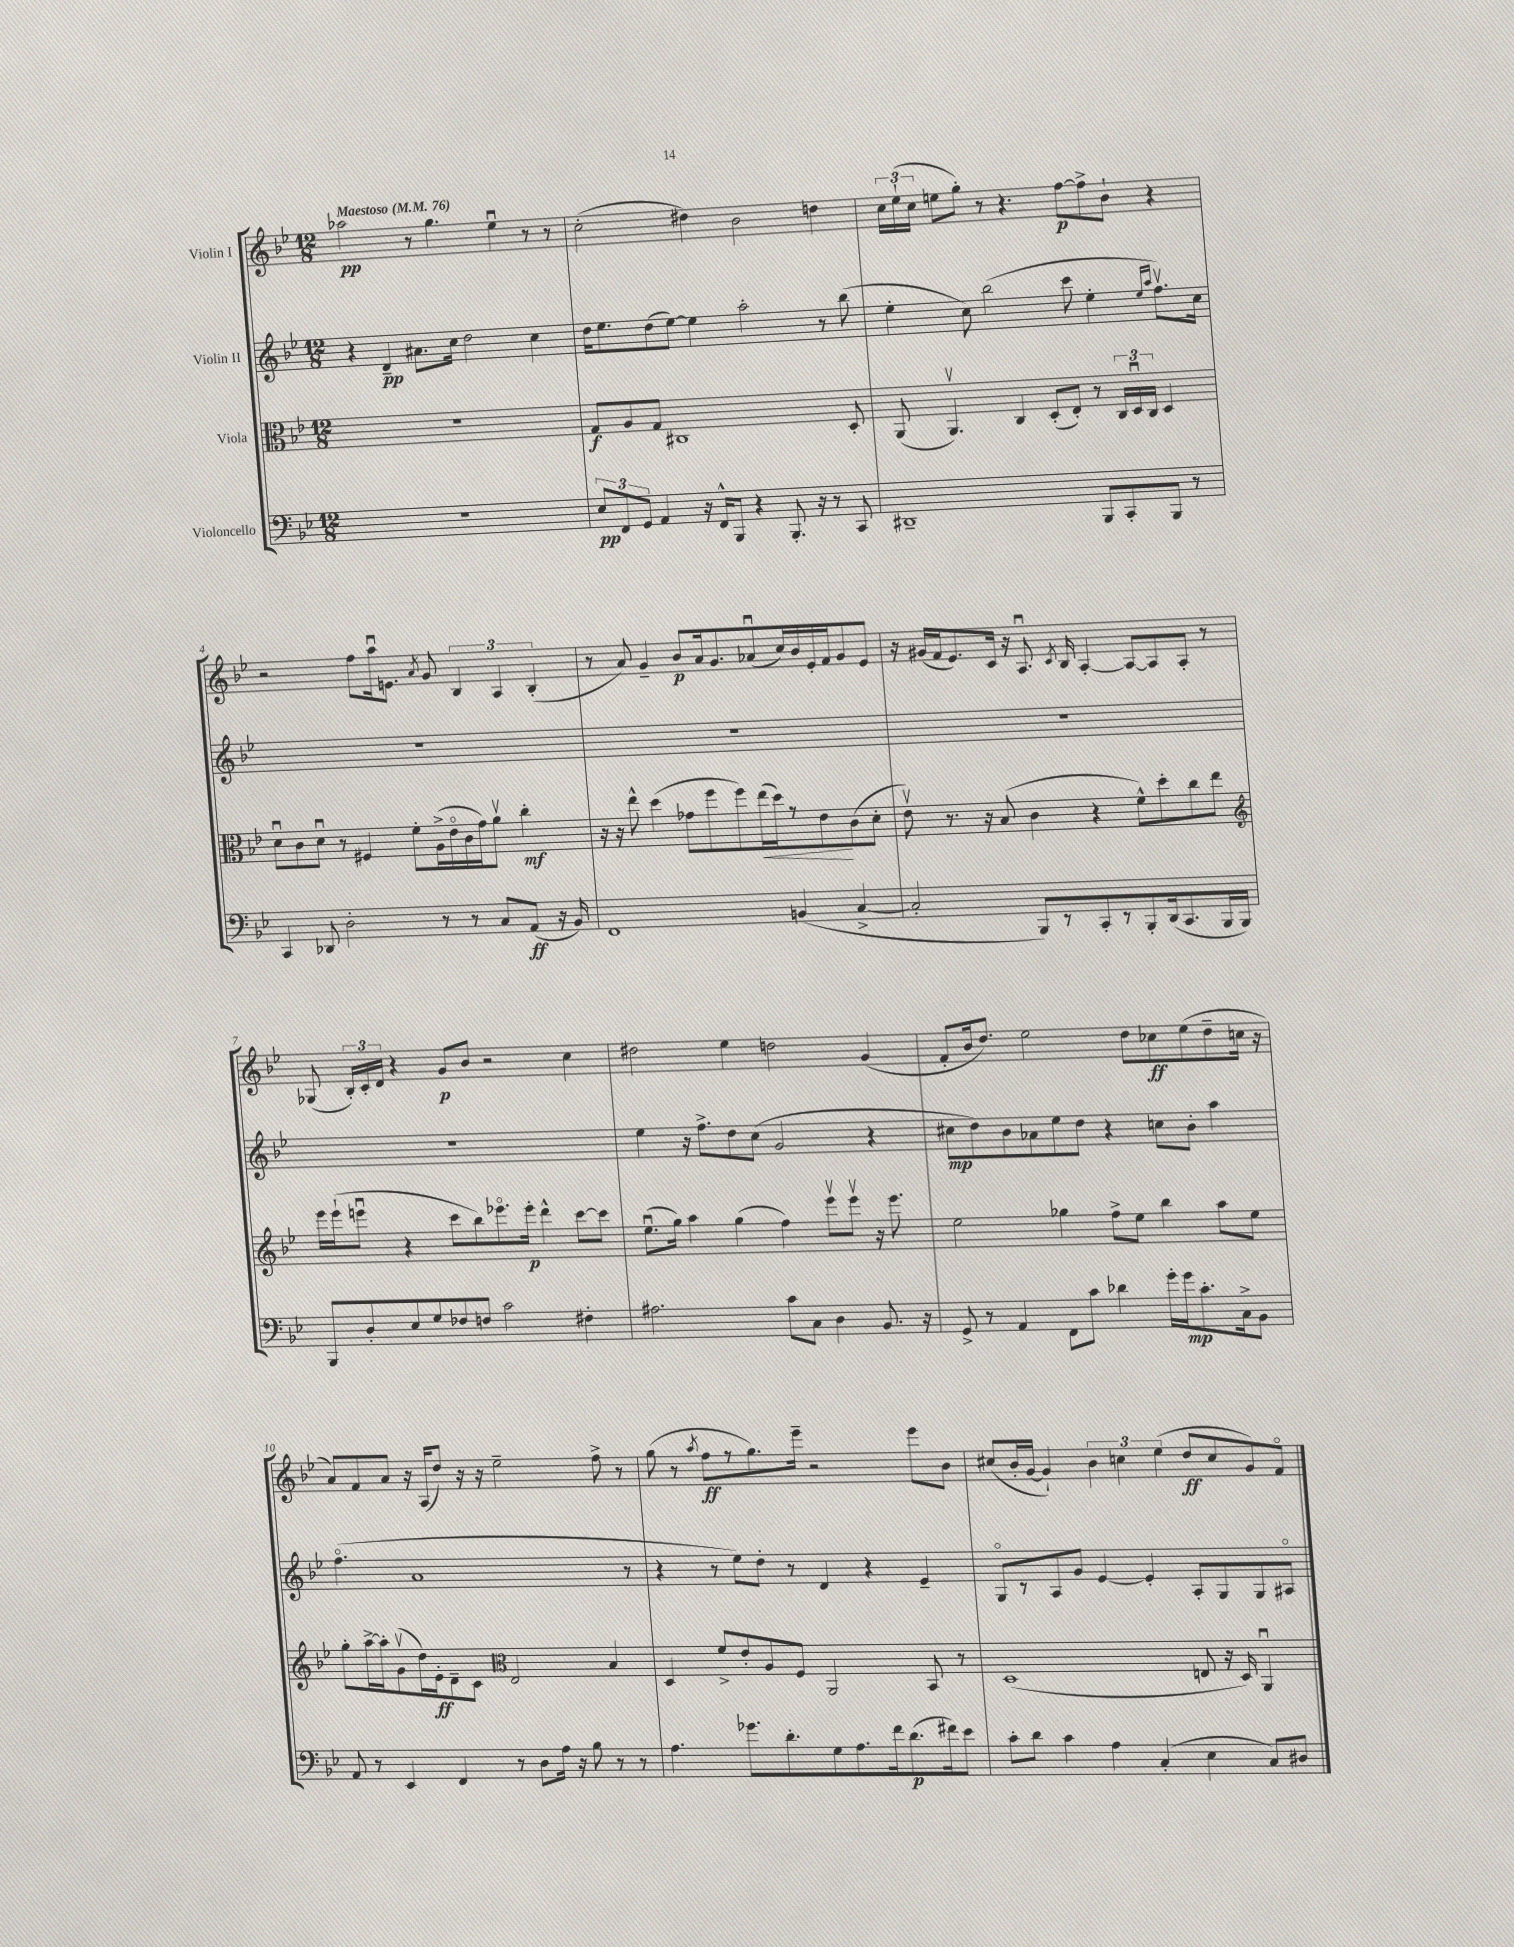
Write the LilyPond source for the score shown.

<<
\new StaffGroup <<
\new Staff = "s0" \with { instrumentName = "Violin I" } {
    \clef treble \key bes \major \numericTimeSignature \time 12/8 \tempo "Maestoso" 4 = 76
    \autoBeamOff aes''2\pp r8 g''4. ees''4\downbow r8 r8 |
    c''2-.( dis''4) bes'2 d''4 |
    \tuplet 3/2 { c''16[ ees''16-!( c''16] } e''8[ g''8]-.) r8 r4. f''8[~\p f''8-> bes'8]-! r4 |
    r2 f''8[ a''16\downbow e'8.] \acciaccatura { a'8 } g'8 \tuplet 3/2 { bes4 a4 bes4-.( } |
    r8 a'8) g'4-- bes'8[\p a'16 g'8. aes'8\downbow( c''16) bes'16 ees'16-. f'16 g'8 ees'8] |
    r16 gis'16[( f'16 ees'8.) c'16] r16 a8.\downbow \acciaccatura { c'8 } bes16 a4~-. a8[~ a8 a8]-. r8 |
    ges8( \tuplet 3/2 { bes16[-.) c'16-. d'16] } r4 g'8[\p bes'8] r2 c''4 |
    dis''2 ees''4 d''2 g'4( |
    f'8[-. bes'16 d''8.]) ees''2 d''8[ ces''8\ff ees''8( d''8-- c''16] r16 |
    a'8[) f'8 a'8] r16 a16[( d''8]) r16 r16 ees''2-- f''8-> r8 |
    g''8( r8 \acciaccatura { a''8 } f''8[\ff r8 g''8.) ees'''16]-- r2 ees'''8[ bes'8] |
    cis''8[( bes'16-. g'16]~ g'4-!) \tuplet 3/2 { bes'4 c''4 ees''4( } d''8[\ff c''8 g'8) f'8]\flageolet \bar "|." |
}
\new Staff = "s1" \with { instrumentName = "Violin II" } {
    \clef treble \key bes \major \numericTimeSignature \time 12/8
    \autoBeamOff r4 d'4--\pp ais'8.[ c''16] d''2 c''4 |
    d''16[ ees''8. d''8( ees''8]~) ees''4 a''2-. r8 bes''8( |
    ees''4-. c''8) bes''2( c'''8 ees''4-. \grace { ees''16[ a''16] } f''8.[\upbow) c''16] |
    R1. |
    R1. |
    R1. |
    R1. |
    ees''4 r16 f''8.[-> d''8 c''8]( g'2 r4 |
    cis''8[\mp d''8) bes'8 aes'8 ees''8 d''8] r4 c''8[ bes'8]-. a''4 |
    f''4.\flageolet( a'1 r8 |
    r4 r8 ees''8[) d''8]-. r8 d'4 r4 ees'4-- |
    g8[\flageolet r8 a8 g'8] ees'4~ ees'4-. a8[-. g8 g8 ais8]\flageolet \bar "|." |
}
\new Staff = "s2" \with { instrumentName = "Viola" } {
    \clef alto \key bes \major \numericTimeSignature \time 12/8
    \autoBeamOff R1. |
    g8[\f a8 g8] cis1 d8-. |
    a,8( a,4.\upbow) c4 d8[-.( ees8]-.) r8 \tuplet 3/2 { c16[ d16\downbow c16] } d4 |
    d'8[\downbow c'8 d'8]\downbow r8 fis4 f'8[-. a16->( ees'16\flageolet c'16 g'16) a'8]\upbow c''4-.\mf |
    r16 r16 ees''8-^ d''4( ges'8[ f''8 f''8) ees''16\<( d''16) r8 ees'8\! c'8( d'8]-. |
    ees'8\upbow) r8. r16 bes8( c'4 r4 f'8[-^) d''8-. c''8 ees''8] |
    \clef treble ees'''16[ ees'''16-!( e'''8]\downbow r4 c'''8[ bes''8) ees'''8.\flageolet ees'''16]-.\p d'''4-^ c'''8[~ c'''8] |
    ees''8.[\downbow( g''16]) a''4 g''4( f''4) ees'''8[\upbow ees'''8]\upbow r16 ees'''8. |
    ees''2 ges''4 f''8[-> ees''8] bes''4 a''8[ ees''8] |
    g''8[-. a''16~-> a''16-. g'8\upbow( d''16) ees'16-.\ff d'8-- c'8] \clef alto ees2 bes4 |
    d4 f'8[-> ees'8-. a8 f8] a,2 bes,8 r8 |
    d1( e8 r16 d16) a,4\downbow \bar "|." |
}
\new Staff = "s3" \with { instrumentName = "Violoncello" } {
    \clef bass \key bes \major \numericTimeSignature \time 12/8
    \autoBeamOff R1. |
    \tuplet 3/2 { ees8[\pp f,8 g,8] } a,4 r16 f,16[-^ bes,,8] r4 bes,,8.-. r16 r8 c,8 |
    dis,1-- bes,,8[ c,8-. bes,,8] r8 |
    c,4 des,8 d2-. r8 r8 c8[ a,8]\ff( r16 bes,16) |
    f,1 b,4( c4~-> |
    c2-. bes,,8[) r8 c,8-. r8 bes,,8-. d,16( c,8. bes,,16 bes,,16]) |
    bes,,8[ d8-. ees8 g8 fes8 f8] c'2 fis4-. |
    ais2. c'8[ c8] d4 bes,8. r16 |
    g,8-> r8 a,4 f,8[ c'8] des'4 g'16[-. g'16\mp c'8.-. c16-> bes,8] |
    a,8 r8 ees,4 f,4 r8 d8[ a16] r16 bes8 r8 r8 |
    a4. ges'8.[ d'8.-. g8 a8. f'16 d'8.\p( fis'16) ees'8] |
    c'8[-. d'8] c'4 a4 c4-.( ees4 c8[) dis8] \bar "|." |
}
>>
>>
